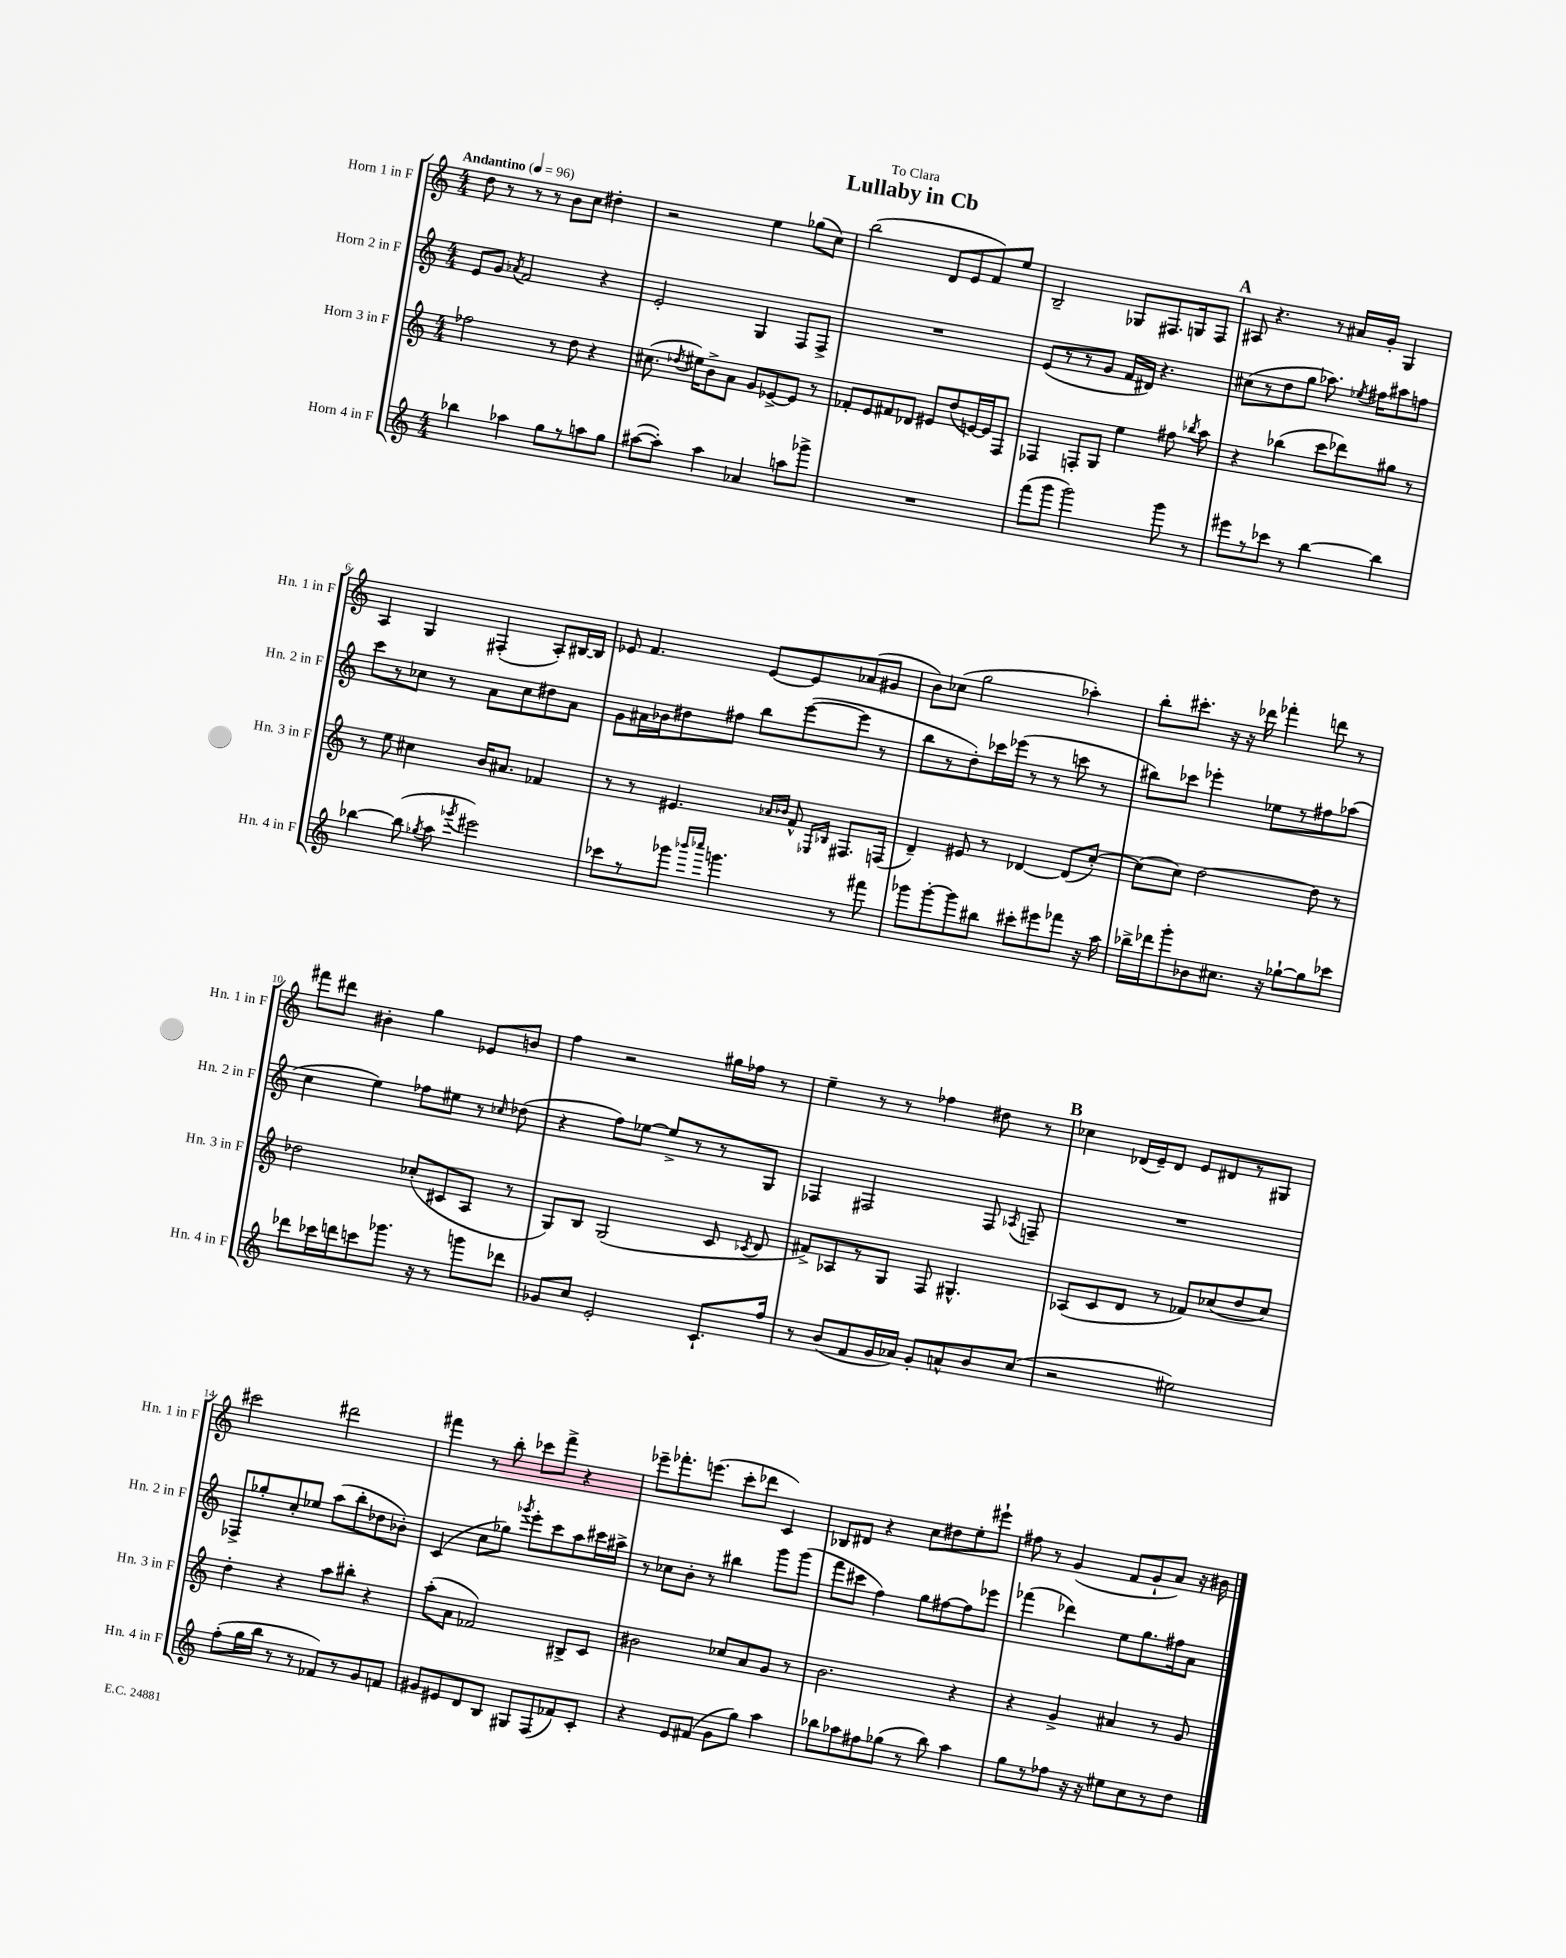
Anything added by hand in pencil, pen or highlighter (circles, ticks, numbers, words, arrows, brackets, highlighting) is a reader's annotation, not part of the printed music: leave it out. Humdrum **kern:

**kern	**kern	**kern	**kern
*staff4	*staff3	*staff2	*staff1
*clefG2	*clefG2	*clefG2	*clefG2
*k[]	*k[]	*k[]	*k[]
*M4/4	*M4/4	*M4/4	*M4/4
*MM96	*MM96	*MM96	*MM96
4bb-	2ff-	8e	8dd
.	.	8g	8r
.	.	8qa-	.
4aa-	.	2f	8r
.	.	.	8r
8gg	8r	.	8b
8r	8dd	.	8cc
8aa	4r	4r	4dd#'
8gg	.	.	.
=	=	=	=
([8aa#	(8.cc#	2e'	2r
8aa#'])	.	.	.
.	8qdd-	.	.
.	16ee#)	.	.
4aa#	8b^	.	.
.	8a	.	.
4a-	8g	4G	4ee
.	[8e-^	.	.
8aa	8e-]	8F	(8gg-
8ggg-^	8r	8F^	8cc)
=	=	=	=
1r	8f-'	1r	(2bb
.	8e	.	.
.	8f#	.	.
.	8d-	.	.
.	8e#	.	8d
.	(8dd	.	8e
.	[16e)	.	8f)
.	16e]	.	.
.	8F	.	8ee
=	=	=	=
(8fff	4F-	(8e	2B~
8ggg	.	8r	.
2ggg)	8F'	8r	.
.	8G	8g	.
.	4ee	16f	8G-
.	.	16d#)	.
.	.	4.r	8.F#
8ggg	8ff#	.	.
.	.	.	16G
.	8qbb-	.	.
8r	8aa	.	8F#
=	=	=	=
8eee#	4r	(8cc#	8A#
8r	.	8r	4.r
8ccc-	(4bb-	8dd	.
8r	.	8gg	.
[4bb	8ccc	8.aa-)	8r
.	8ddd-)	.	16a#
.	.	8qee-	.
.	.	16ff#	16g'
4bb]	8gg#	8aa#	4G
.	8r	8ff	.
=	=	=	=
[4bb-	8r	8ccc	4A
.	8ee	8r	.
(8bb-]	4cc#	8cc-	4G
8qgg-	.	.	.
8aa	.	8r	.
8qggg-	.	.	.
2eee#)	16b	8a	(4F#'
.	8.a#	.	.
.	.	8cc-	.
.	4f-	8dd#	8A')
.	.	8a	[16B#
.	.	.	16B#]
=	=	=	=
8ccc-	8r	8g	8e-
8r	8r	16a#	4.f
.	.	16b-	.
8ggg-	4.e#	8dd#	.
16qqbbb-	.	.	.
16qqcccc-	.	.	.
4.ggg	.	8ff#	.
.	.	8bb	[8e-
.	16qqa-	.	.
.	16qqb-	.	.
.	8f^^	([8eee	8e-]
.	16qqE-	.	.
.	16qqB-	.	.
8r	8.F#	8eee]	(8a-
8fff#	.	8r	8g#
.	(16F	.	.
=	=	=	=
8ggg-	4d~)	8bb	8b)
[8ggg-'	.	8r	(8cc-
8ggg-]	8e#	8dd')	2gg
8bb#	8r	16ccc-	.
.	.	(16eee-	.
8ccc#'	[4d-	8r	.
8eee#	.	8r	.
8fff-	(8d-]	8ccc	4aa-')
16r	[8cc')	8r	.
16aa	.	.	.
=	=	=	=
16bb-^	(8cc]	8bb#)	8bb'
16ddd-	.	.	.
8ggg'	8cc)	8ccc-	8.ccc#'
8b-	[2dd	4eee-'	.
.	.	.	16r
8.cc#	.	.	16r
.	.	.	16ddd-
.	.	8ee-	4fff-'
16r	.	.	.
[8gg-`	.	8r	.
8gg-]	8dd]	8ff#	8ddd
8ccc-	8r	(8aa-	8r
=	=	=	=
8ddd-	2dd-	4cc	8fff#
16ccc-	.	.	8ddd#
16ddd	.	.	.
8ccc	.	4ee)	4b#'
8.ggg-	.	.	.
.	(8cc-'	8ff-	4gg
16r	.	.	.
8r	8c#	8ee#	.
8ggg	8A	8r	8e-
.	.	16qqcc-	.
8ddd-	8r	(8dd-	8b
=	=	=	=
8g-	8G)	4r	4ff
8cc	8B	.	.
2e'	(2G	8ff)	2r
.	.	[8ee-	.
.	.	8ee-^]	.
.	.	8r	.
8.c`	8c	8r	16gg#
.	.	.	16ff-
.	8qc-	.	.
.	8d	8G	8r
16ff	.	.	.
=	=	=	=
8r	8f#^)	4F-	4ee~
(8b	8A-	.	.
8f	8r	2F#	8r
16g	8G	.	8r
16a-)	.	.	.
8g'	8F	.	4ff-
8a^^	4.G#^^	.	.
8b	.	8F#	8dd#
.	.	8qA-	.
(8cc	.	8F~	8r
=	=	=	=
2r	(8A-	1r	4cc-
.	8c	.	.
.	8d	.	(16d-
.	.	.	16e~)
.	8r	.	8d-
2ee#)	8f-)	.	8e
.	(8cc-	.	8d#
.	8dd	.	8r
.	8cc-)	.	8G#
=	=	=	=
(8ff'	4dd'	8F-^	2ccc#
16gg	.	8gg-'	.
16bb	.	.	.
8r	4r	8cc'	.
8r	.	8ee-	.
8f-)	8aa	(8aa	2ddd#
8r	8bb#'	8bb'	.
8g	4r	8dd-	.
8f	.	8b-')	.
=	=	=	=
8g#	(8aa'	(4c	4fff#
8e#	8a	.	.
8d	2f-)	8cc	8r
8B	.	8gg-)	8bb'
.	.	8qggg-	.
8G#	.	8eee'	8ccc-
(8F	.	8ccc	8fff#^
8f-)	8B#^	8aa	4r
8c'	8c	16ccc#	.
.	.	16aa#^	.
=	=	=	=
4r	2b#	8r	8eee-~
.	.	8cc-	8.fff-'
8e	.	8b'	.
.	.	.	(8.eee
(8f#	.	8r	.
8g	8cc-	4bb#	8ccc'
8gg)	8a	.	8ddd-
4aa	8g	8ggg	4c)
.	8r	(8ggg	.
=	=	=	=
8bb-	2.b	8fff	8B-
8aa-	.	8ccc#	8d#
8ff#	.	4ff)	4r
(8gg-	.	.	.
8r	.	8gg	8cc
8bb-)	.	[8ff#	8dd#
4aa-	4r	8ff#]	8ee'
.	.	8eee-	8eee#`
=	=	=	=
8gg	4r	(4fff-	8ff#
8r	.	.	8r
8ff-	4g^	4ddd-)	(4g
16r	.	.	.
16r	.	.	.
8ee#	4a#	8ee	8f
8cc	.	8.gg	8g`
8r	8r	.	8a)
.	.	16ff#	.
8dd	8g	8a	16r
.	.	.	16b#
==	==	==	==
*-	*-	*-	*-
